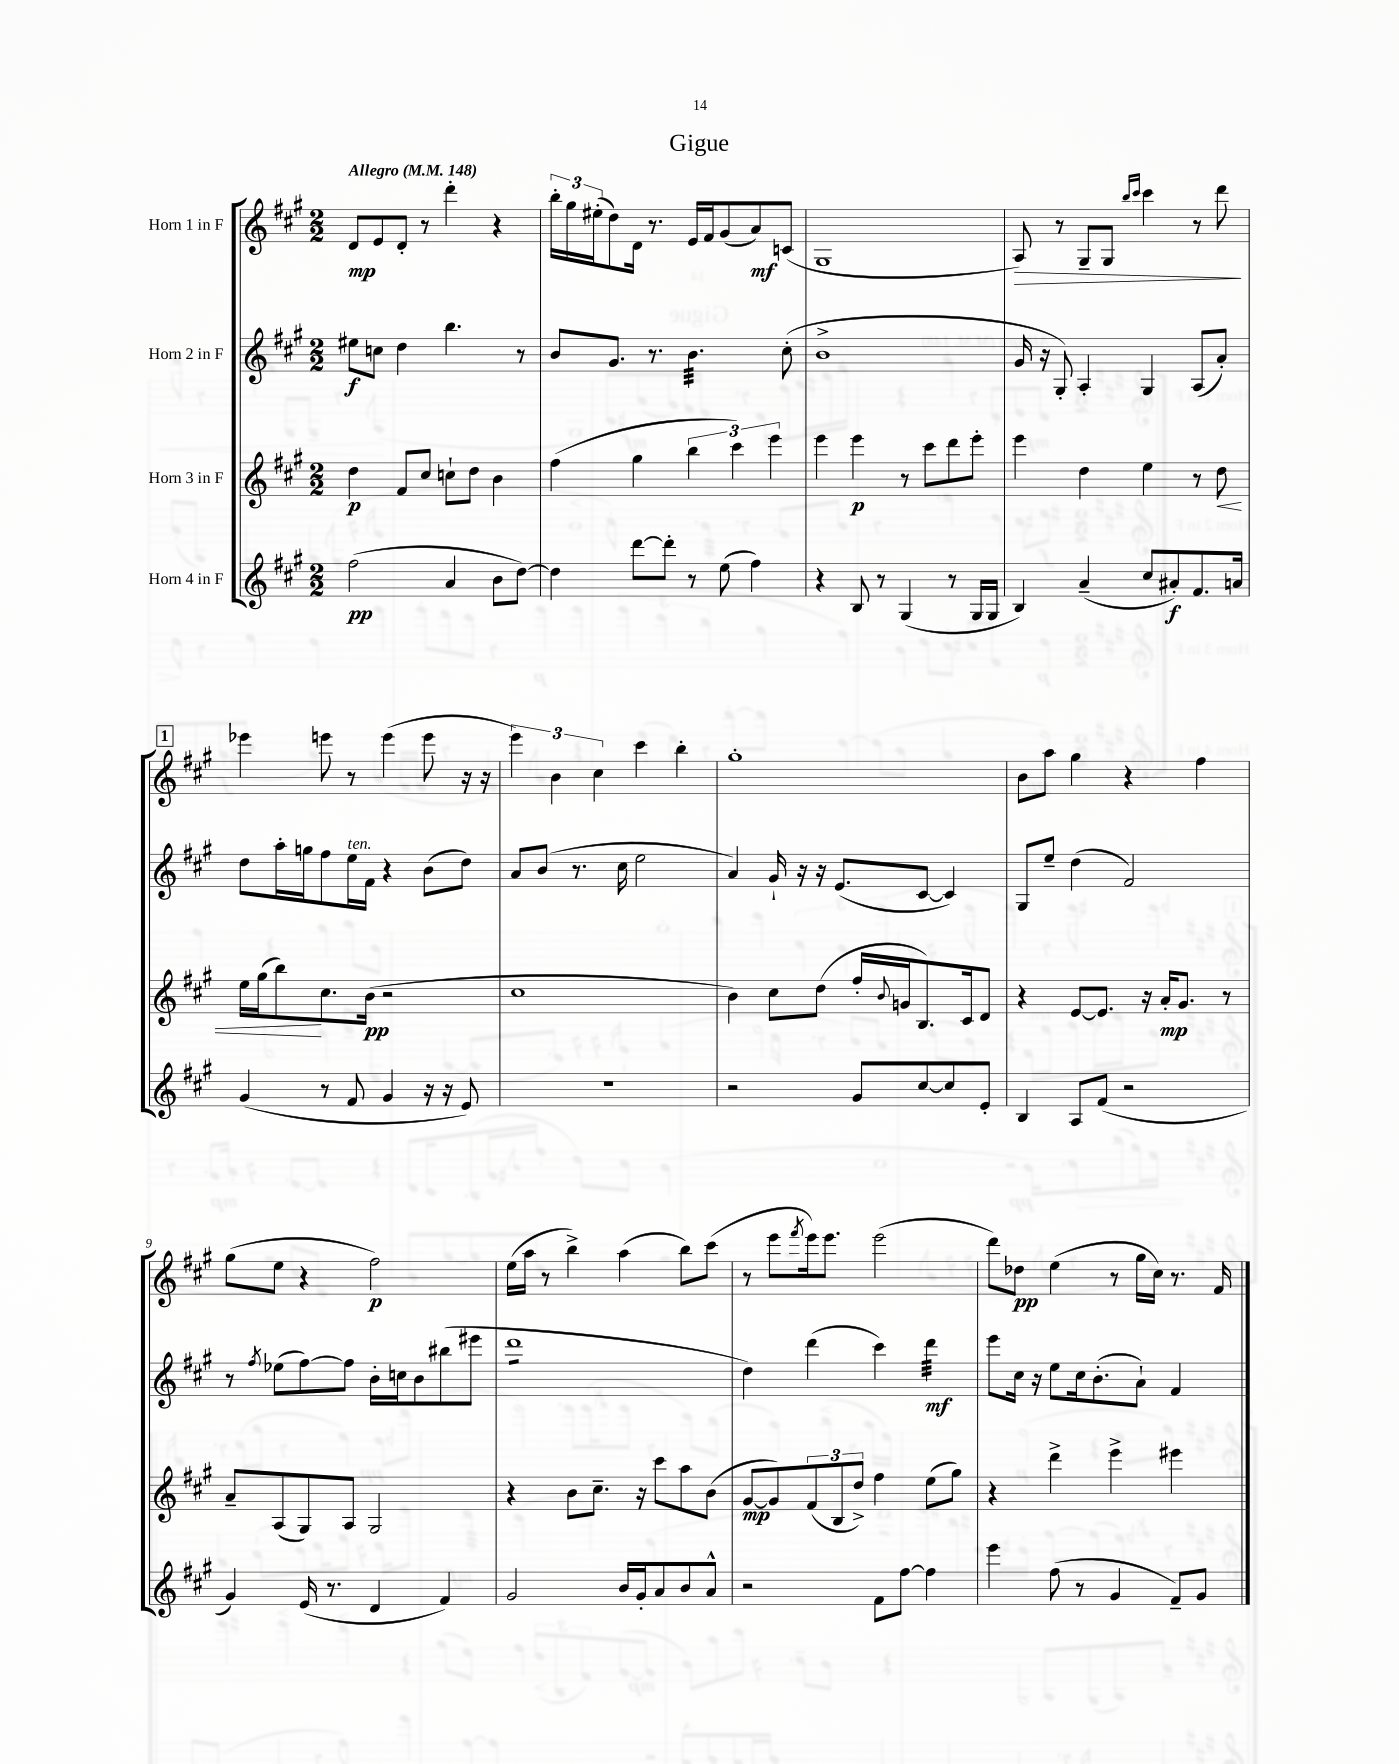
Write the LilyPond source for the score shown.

\header { title = "Gigue" }
<<
\new StaffGroup <<
\new Staff = "s0" \with { instrumentName = "Horn 1 in F" } {
    \clef treble \key a \major \numericTimeSignature \time 2/2 \tempo "Allegro" 4 = 148
    d'8\mp e'8 d'8-. r8 d'''4-. r4 |
    \tuplet 3/2 { b''16-. gis''16 eis''16-.( } d''8) d'16 r8. e'16 fis'16 gis'8( a'8\mf) c'8( |
    gis1 |
    a8\>) r8 gis8-- gis8 \grace { b''16 cis'''16 } cis'''4 r8 d'''8\! |
    \mark \markup { \box "1" } ees'''4 e'''8 r8 e'''4( e'''8 r16 r16 |
    \tuplet 3/2 { e'''4) b'4 cis''4 } cis'''4 b''4-. |
    gis''1-. |
    b'8 a''8 gis''4 r4 fis''4 |
    gis''8( e''8 r4 fis''2\p) |
    e''16( a''16 r8 b''4->) a''4( b''8) cis'''8( |
    r8 e'''8 \acciaccatura { fis'''8 } e'''16) e'''8. e'''2( |
    d'''8) des''8\pp e''4( r8 gis''16 cis''16) r8. fis'16 \bar "|." |
}
\new Staff = "s1" \with { instrumentName = "Horn 2 in F" } {
    \clef treble \key a \major \numericTimeSignature \time 2/2
    eis''8\f c''8 d''4 b''4. r8 |
    b'8 gis'8. r8. b'4.:32 cis''8-.( |
    b'1-> |
    gis'16 r16 gis8-.) a4-. gis4 a8( a'8-.) |
    \mark \markup { \box "1" } d''8 a''16-. g''16 fis''8 e''16^\markup { \italic "ten." } fis'16 r4 b'8( d''8) |
    a'8 b'8( r8. cis''16 e''2 |
    a'4) gis'16-! r16 r16 e'8.( cis'8~ cis'4) |
    gis8 e''8-- d''4( fis'2) |
    r8 \acciaccatura { fis''8 } ees''8( fis''8~) fis''8 b'16-. c''16 b'8 bis''8( eis'''8 |
    d'''1:8 |
    d''4) d'''4( cis'''4) d'''4:32\mf |
    e'''8 cis''16 r16 e''8 cis''16 b'8.-.( a'8-!) fis'4 \bar "|." |
}
\new Staff = "s2" \with { instrumentName = "Horn 3 in F" } {
    \clef treble \key a \major \numericTimeSignature \time 2/2
    d''4\p fis'8 cis''8 c''8-! d''8 b'4 |
    fis''4( gis''4 \tuplet 3/2 { b''4 cis'''4) e'''4 } |
    e'''4 e'''4\p r8 cis'''8 d'''8 e'''8-. |
    e'''4 d''4 e''4 r8 d''8\< |
    \mark \markup { \box "1" } e''16 gis''16( b''8\!) cis''8. b'16\pp( r2 |
    cis''1 |
    b'4) cis''8 d''8( fis''16-. \appoggiatura { b'8 } g'16 b8.) cis'16 d'8 |
    r4 e'8~ e'8. r16 a'16-.\mp gis'8. r8 |
    a'8-- a8( gis8) a8 gis2 |
    r4 b'8 cis''8.-- r16 cis'''8 a''8 b'8( |
    gis'8~\mp gis'8) \tuplet 3/2 { fis'8( b8 d''8->) } fis''4 e''8( gis''8) |
    r4 d'''4-> e'''4-> eis'''4 \bar "|." |
}
\new Staff = "s3" \with { instrumentName = "Horn 4 in F" } {
    \clef treble \key a \major \numericTimeSignature \time 2/2
    fis''2\pp( a'4 b'8 d''8~) |
    d''4 d'''8~ d'''8-. r8 e''8( fis''4) |
    r4 b8 r8 gis4( r8 gis16 gis16 |
    b4) a'4--( cis''8 ais'8-.\f) fis'8. a'16 |
    \mark \markup { \box "1" } gis'4( r8 fis'8 gis'4 r16 r16 e'8) |
    R1 |
    r2 gis'8 cis''8~ cis''8 e'8-. |
    b4 a8 fis'8( r2 |
    gis'4) e'16( r8. d'4 fis'4) |
    gis'2 b'16 gis'16-. a'8 b'8 a'8-^ |
    r2 fis'8 fis''8~ fis''4 |
    e'''4 fis''8( r8 gis'4 fis'8--) gis'8 \bar "|." |
}
>>
>>
